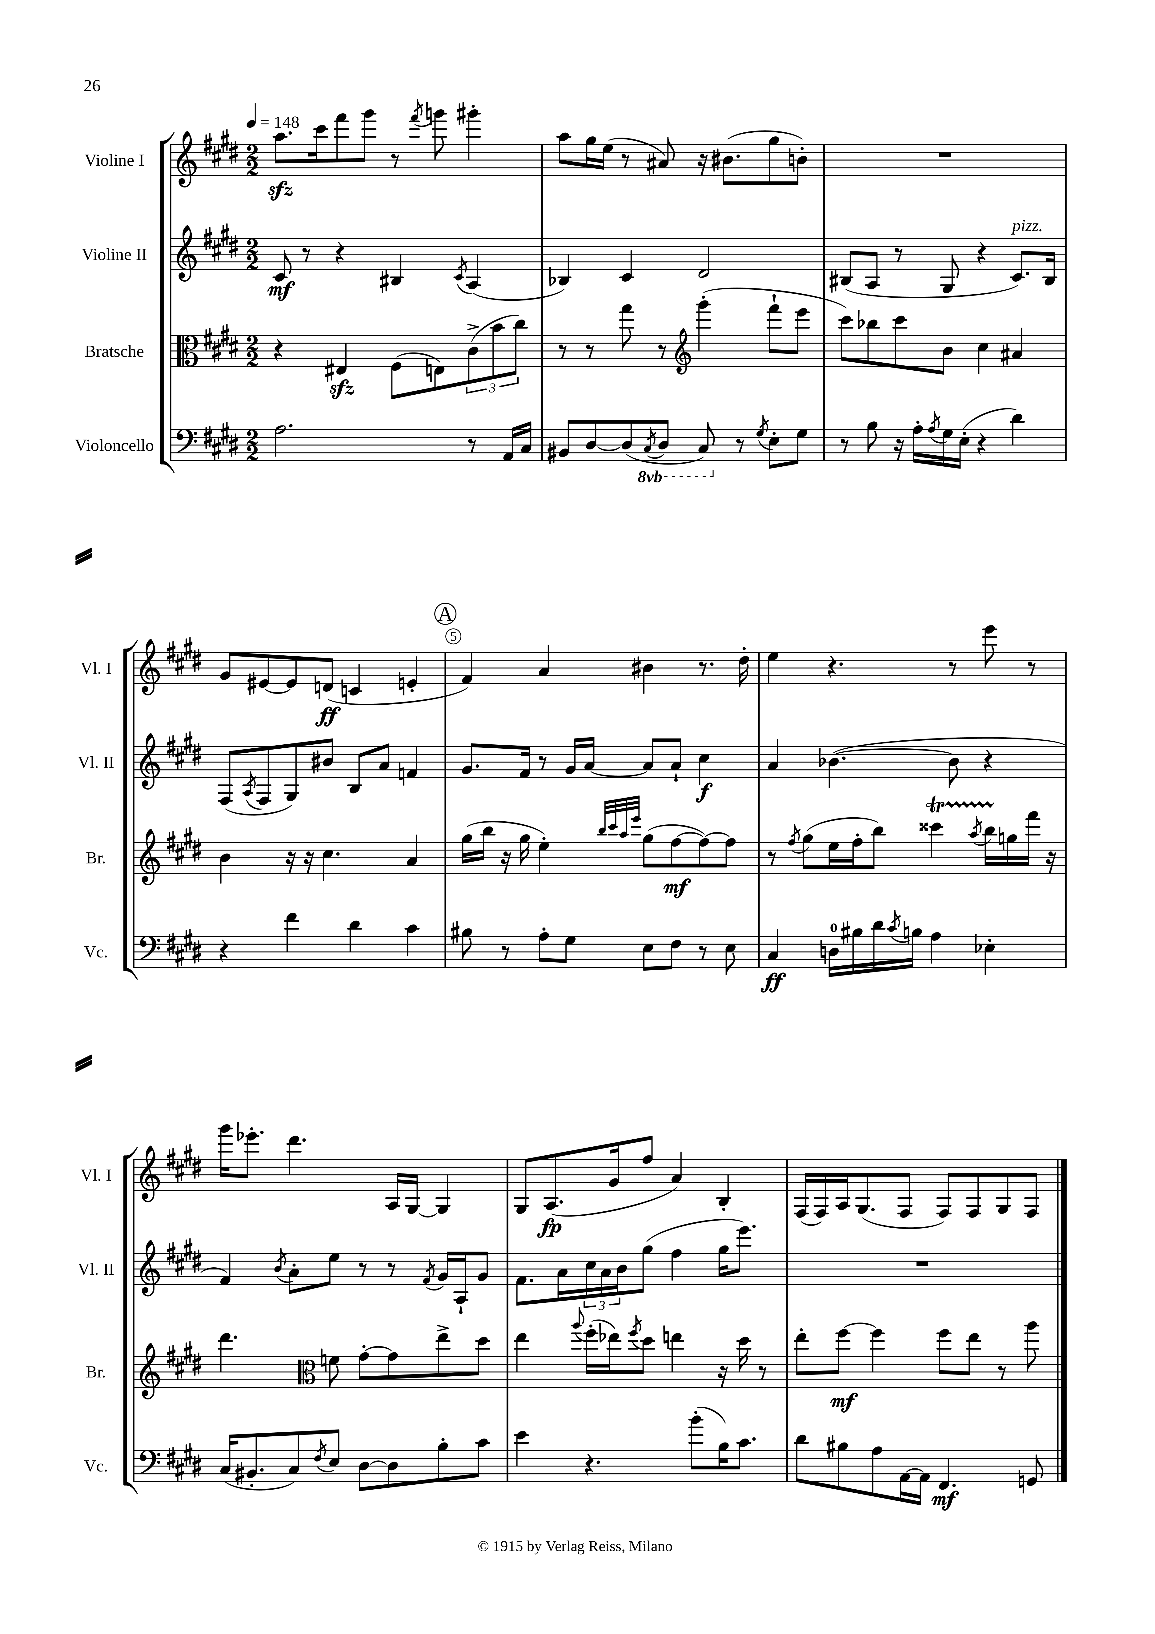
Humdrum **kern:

**kern	**kern	**kern	**kern
*staff4	*staff3	*staff2	*staff1
*clefF4	*clefC3	*clefG2	*clefG2
*k[f#c#g#d#]	*k[f#c#g#d#]	*k[f#c#g#d#]	*k[f#c#g#d#]
*M2/2	*M2/2	*M2/2	*M2/2
*MM148	*MM148	*MM148	*MM148
2.A	4r	8c#	8.aa
.	.	8r	.
.	.	.	16ccc#
.	4E#	4r	8fff#
.	.	.	8ggg#
.	(8F#	4B#	8r
.	.	.	8qfff#
.	8E)	.	8ggg
.	.	8qc#	.
8r	(12c#^	(4A	4ggg#'
.	12b	.	.
16AA	.	.	.
.	12cc#)	.	.
16C#	.	.	.
=	=	=	=
8BB#	8r	4B-)	8aa
[8D#	8r	.	16gg#
.	.	.	(16ee
(8D#]	8gg#	4c#	8r
8qCC#	.	.	.
8DD#	8r	.	8a#)
*	*clefG2	*	*
8CC#)	(4ggg#'	2d#	16r
.	.	.	(8.b#
8r	.	.	.
8qG#	.	.	.
8E'	8fff#`	.	8gg#
8G#	8eee	.	8b')
=	=	=	=
8r	8ccc#)	(8B#	1r
8B	8bb-	8A	.
16r	8ccc#	8r	.
16A'	.	.	.
8qA	.	.	.
16G#	8b	8G#	.
(16E'	.	.	.
4r	4cc#	4r	.
4d#)	4a#	8.c#)	.
.	.	16B#	.
=	=	=	=
4r	4b	(8F#	8g#
.	.	8qA	.
.	.	8F#	[8e#
4f#	16r	8G#)	8e#]
.	16r	.	.
.	4.cc#	8b#	(8d
4d#	.	8B	4c
.	.	8a	.
4c#	4a	4f	4e'
=	=	=	=
8B#	(16gg#	8.g#	4f#)
.	16bb	.	.
8r	16r	.	.
.	16gg#	16f#	.
8A'	4ee')	8r	4a
8G#	.	16g#	.
.	.	[16a	.
.	32qqbb	.	.
.	32qqccc#	.	.
.	32qqaa	.	.
.	32qqeee	.	.
8E	(8gg#	8a]	4b#
8F#	[8ff#	8a`	.
8r	8ff#_)	4cc#	8.r
8E	8ff#]	.	.
.	.	.	16dd#'
=	=	=	=
4C#	8r	4a	4ee
.	8qff#	.	.
.	(8gg#	.	.
16D	16ee	([4.b-	4.r
16B#	16ff#'	.	.
16d#	8bb)	.	.
8qc#	.	.	.
16B	.	.	.
4A	4ccc##	.	.
.	.	8b-]	8r
.	8qaa	.	.
4E-'	16bb	4r	8eee
.	16gg	.	.
.	16fff#	.	8r
.	16r	.	.
=	=	=	=
(16C#	4.ddd#	4f#)	16ggg#
8.BB#'	.	.	8.eee-'
.	.	8qb	.
8C#)	.	8a'	4.ddd#
*	*clefC3	*	*
8qF#	.	.	.
8E	8f	8ee	.
[8D#	[8g#'	8r	.
8D#]	8g#]	8r	16A
.	.	.	[16G#
.	.	8qf#	.
8B'	8ee^	16g#	4G#]
.	.	16A`	.
8c#	8dd#	8g#	.
=	=	=	=
4e	4ee	8.f#	8G#
.	.	.	(8.A
.	.	16a	.
.	8qqaa	.	.
4.r	(16ff#'	24cc#	.
.	.	24a	.
.	16ee-)	.	16g#
.	.	24b	.
.	8qff#	.	.
.	8dd#	(8gg#	8ff#
.	4ee	4ff#	4a)
(8b'	.	.	.
16B)	16r	16gg#	4B'
8.c#	16dd#	8.eee)	.
.	8r	.	.
=	=	=	=
8d#	8ee'	1r	(16F#
.	.	.	16F#)
8B#	[8ff#	.	16A
.	.	.	(8.G#
8A	4ff#]	.	.
[16AA	.	.	8F#
16AA]	.	.	.
4.FF#	8ff#	.	8F#)
.	8ee	.	8F#
.	8r	.	8G#
8GG	8aa	.	8F#
==	==	==	==
*-	*-	*-	*-
